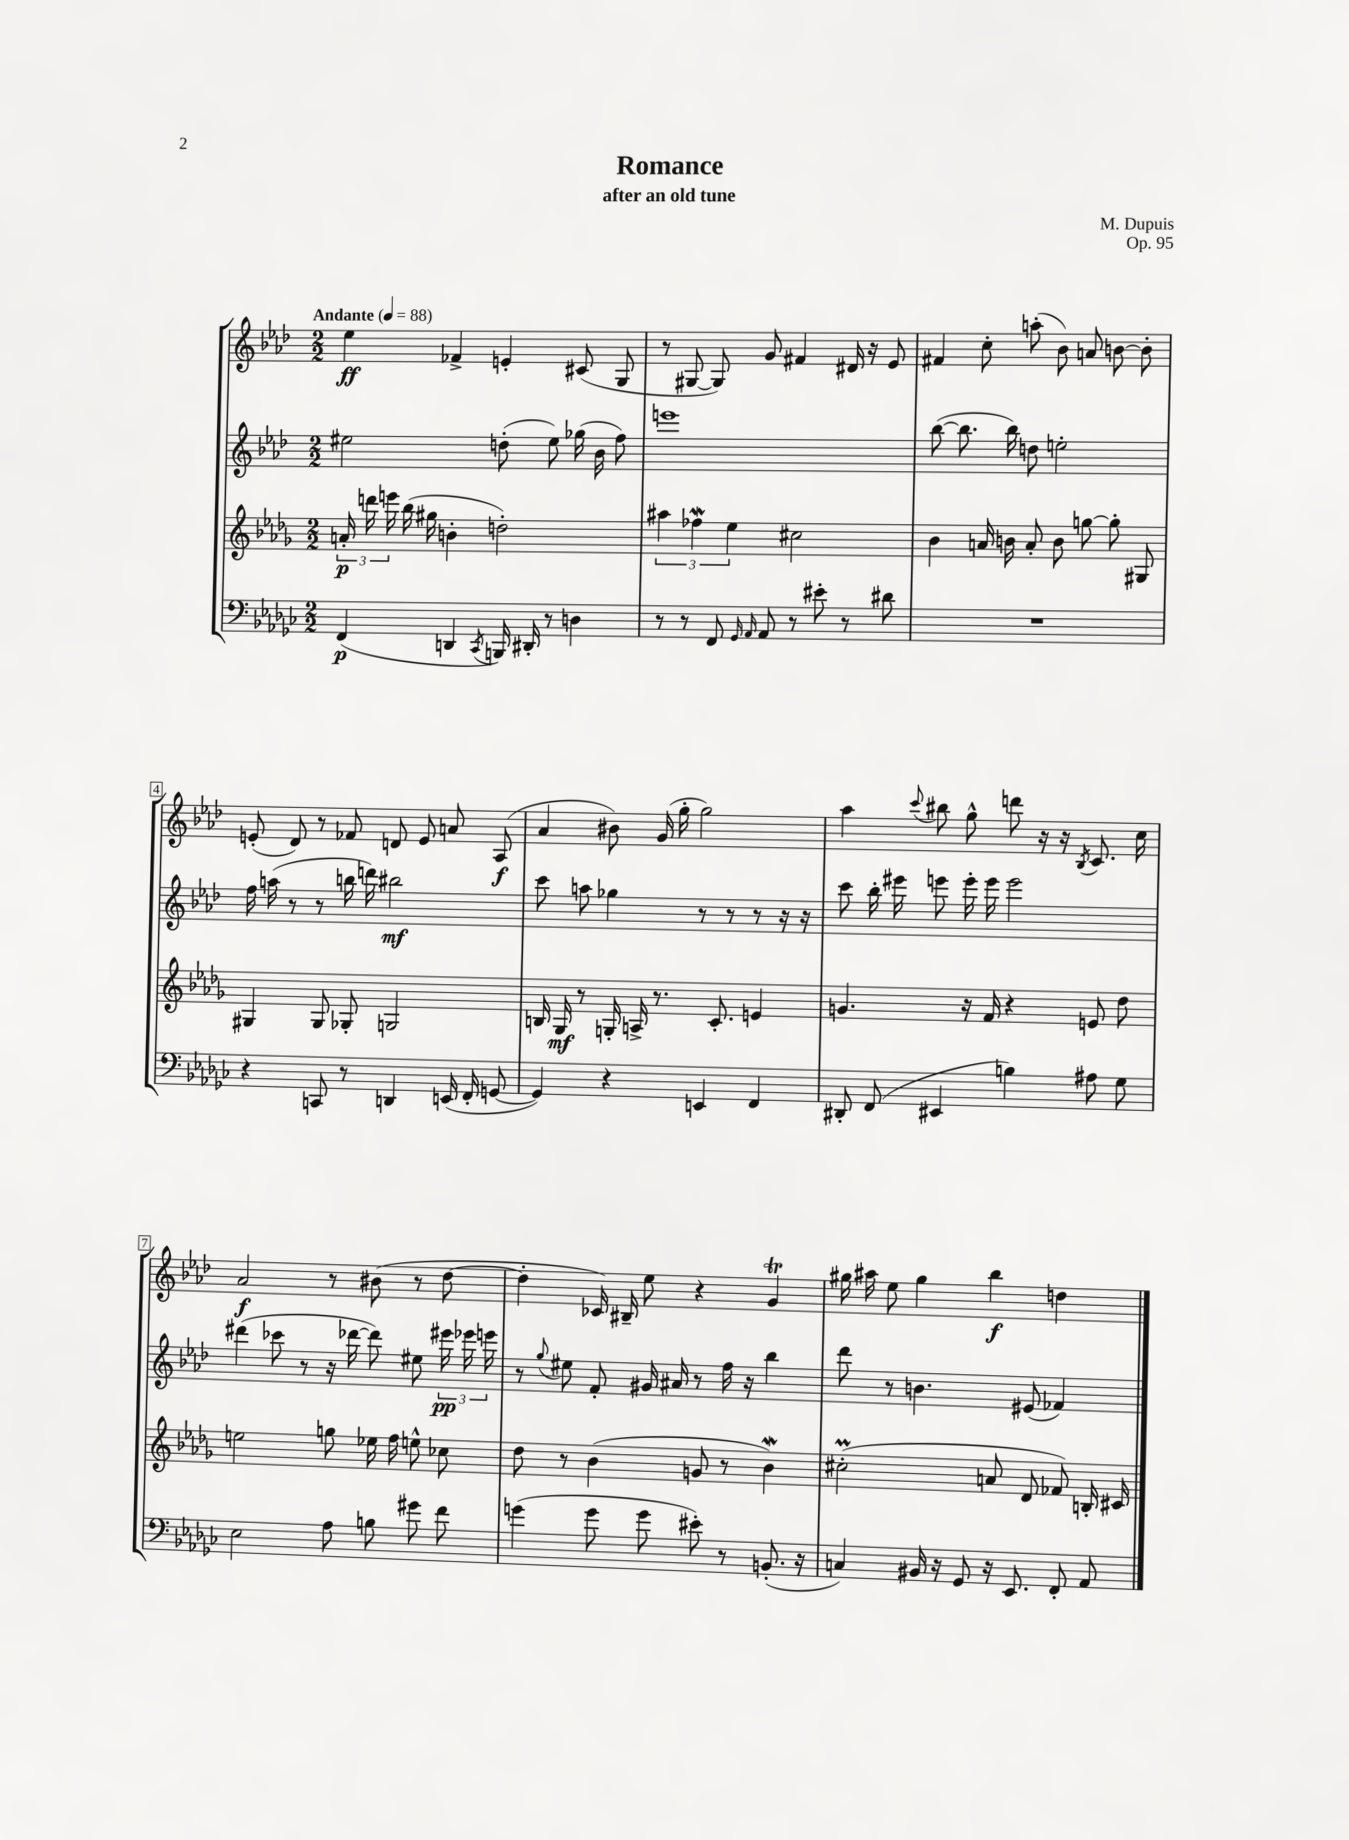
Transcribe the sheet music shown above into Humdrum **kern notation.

**kern	**kern	**kern	**kern
*staff4	*staff3	*staff2	*staff1
*clefF4	*clefG2	*clefG2	*clefG2
*k[b-e-a-d-g-c-]	*k[b-e-a-d-g-]	*k[b-e-a-d-]	*k[b-e-a-d-]
*M2/2	*M2/2	*M2/2	*M2/2
*MM88	*MM88	*MM88	*MM88
(4FF	24a'	2ee#	4ee-
.	24ddd	.	.
.	24eee	.	.
.	(16bb-	.	.
.	16gg#	.	.
4DD	4b'	.	4f-^
8qCC-	.	.	.
16BBB)	2dd')	(8dd'	4e'
16DD#'	.	.	.
8r	.	8ee#)	.
4D	.	(16gg-	(8c#
.	.	16b-	.
.	.	8ff)	8G
=	=	=	=
8r	6aa#	1eee	8r
8r	.	.	[8G#
.	6ff-	.	.
8FF	.	.	8G#])
.	6ee-	.	.
16qqGG-	.	.	.
16qqAA-	.	.	.
8AA-	.	.	8g
8r	2cc#	.	4f#
8e#'	.	.	.
8r	.	.	16d#
.	.	.	16r
8d#	.	.	8e-
=	=	=	=
1r	4b-	([8bb-	4f#
.	.	8.bb-]	.
.	16a	.	8cc'
.	16b	16bb-)	.
.	8a'	8dd	(8aa'
.	8b	2ee'	8b-)
.	[8gg	.	8a
.	8gg']	.	[8b
.	8G#	.	8b']
=	=	=	=
4r	4G#	16ff	(8e'
.	.	(16aa	.
.	.	8r	8d-)
8CC	8G#	8r	8r
8r	8G-'	16bb	8f-
.	.	16ddd)	.
4DD	2G	2bb#	8d
.	.	.	8e
(16EE	.	.	8a
16FF'	.	.	.
[8GG	.	.	(8A-
=	=	=	=
4GG])	16B	8ccc	4a-
.	16G-	.	.
.	8r	8aa	.
4r	16G'	4gg-	8b#)
.	16A^	.	.
.	8.r	.	(16g
.	.	.	16gg'
4EE	.	8r	2gg)
.	8.c'	.	.
.	.	8r	.
4FF	4e	8r	.
.	.	16r	.
.	.	16r	.
=	=	=	=
8DD#'	4.g	8ccc	4aa-
(8FF	.	16bb-'	.
.	.	16eee#	.
.	.	.	8qqccc
4EE#	.	8eee	8bb#
.	16r	16eee'	8gg^^
.	16f	16eee	.
4B)	4r	2eee	8ddd
.	.	.	16r
.	.	.	16r
.	.	.	8qB-
8A#	8e	.	8.c
8G-	8dd-	.	.
.	.	.	16cc
=	=	=	=
2E-	2ee	(4ddd#	2a-
.	.	8ccc-	.
.	.	8r	.
8A-	8gg	16r	8r
.	.	[16ddd-	.
8B	16ee-	8ddd-])	(8b#
.	16ff	.	.
8g#	8ee^^	8ee#	8r
8f	8cc-	24eee#	[8dd-
.	.	24eee-	.
.	.	24eee	.
=	=	=	=
(4g	8dd-	8r	4dd-']
.	.	8qqgg	.
.	8r	8ee#	.
8g	(4b-	8f'	16c-)
.	.	.	16B#~
8g	.	16g#	8ee-
.	.	16a#	.
8e#')	8g	8r	4r
8r	8r	16ff	.
.	.	16r	.
(8.BB'	4b-)	4bb-	4g
16r	.	.	.
=	=	=	=
4C)	(2cc#'	8ddd-	16gg#
.	.	.	16aa#
.	.	8r	8ee-
16BB#	.	4.b	4gg#
16r	.	.	.
8GG-	.	.	.
16r	8a	.	4bb-
8.EE-	.	.	.
.	8d-	(8e#	.
8FF'	8f-)	4f-)	4dd
8AA-	16B'	.	.
.	16c#	.	.
==	==	==	==
*-	*-	*-	*-
